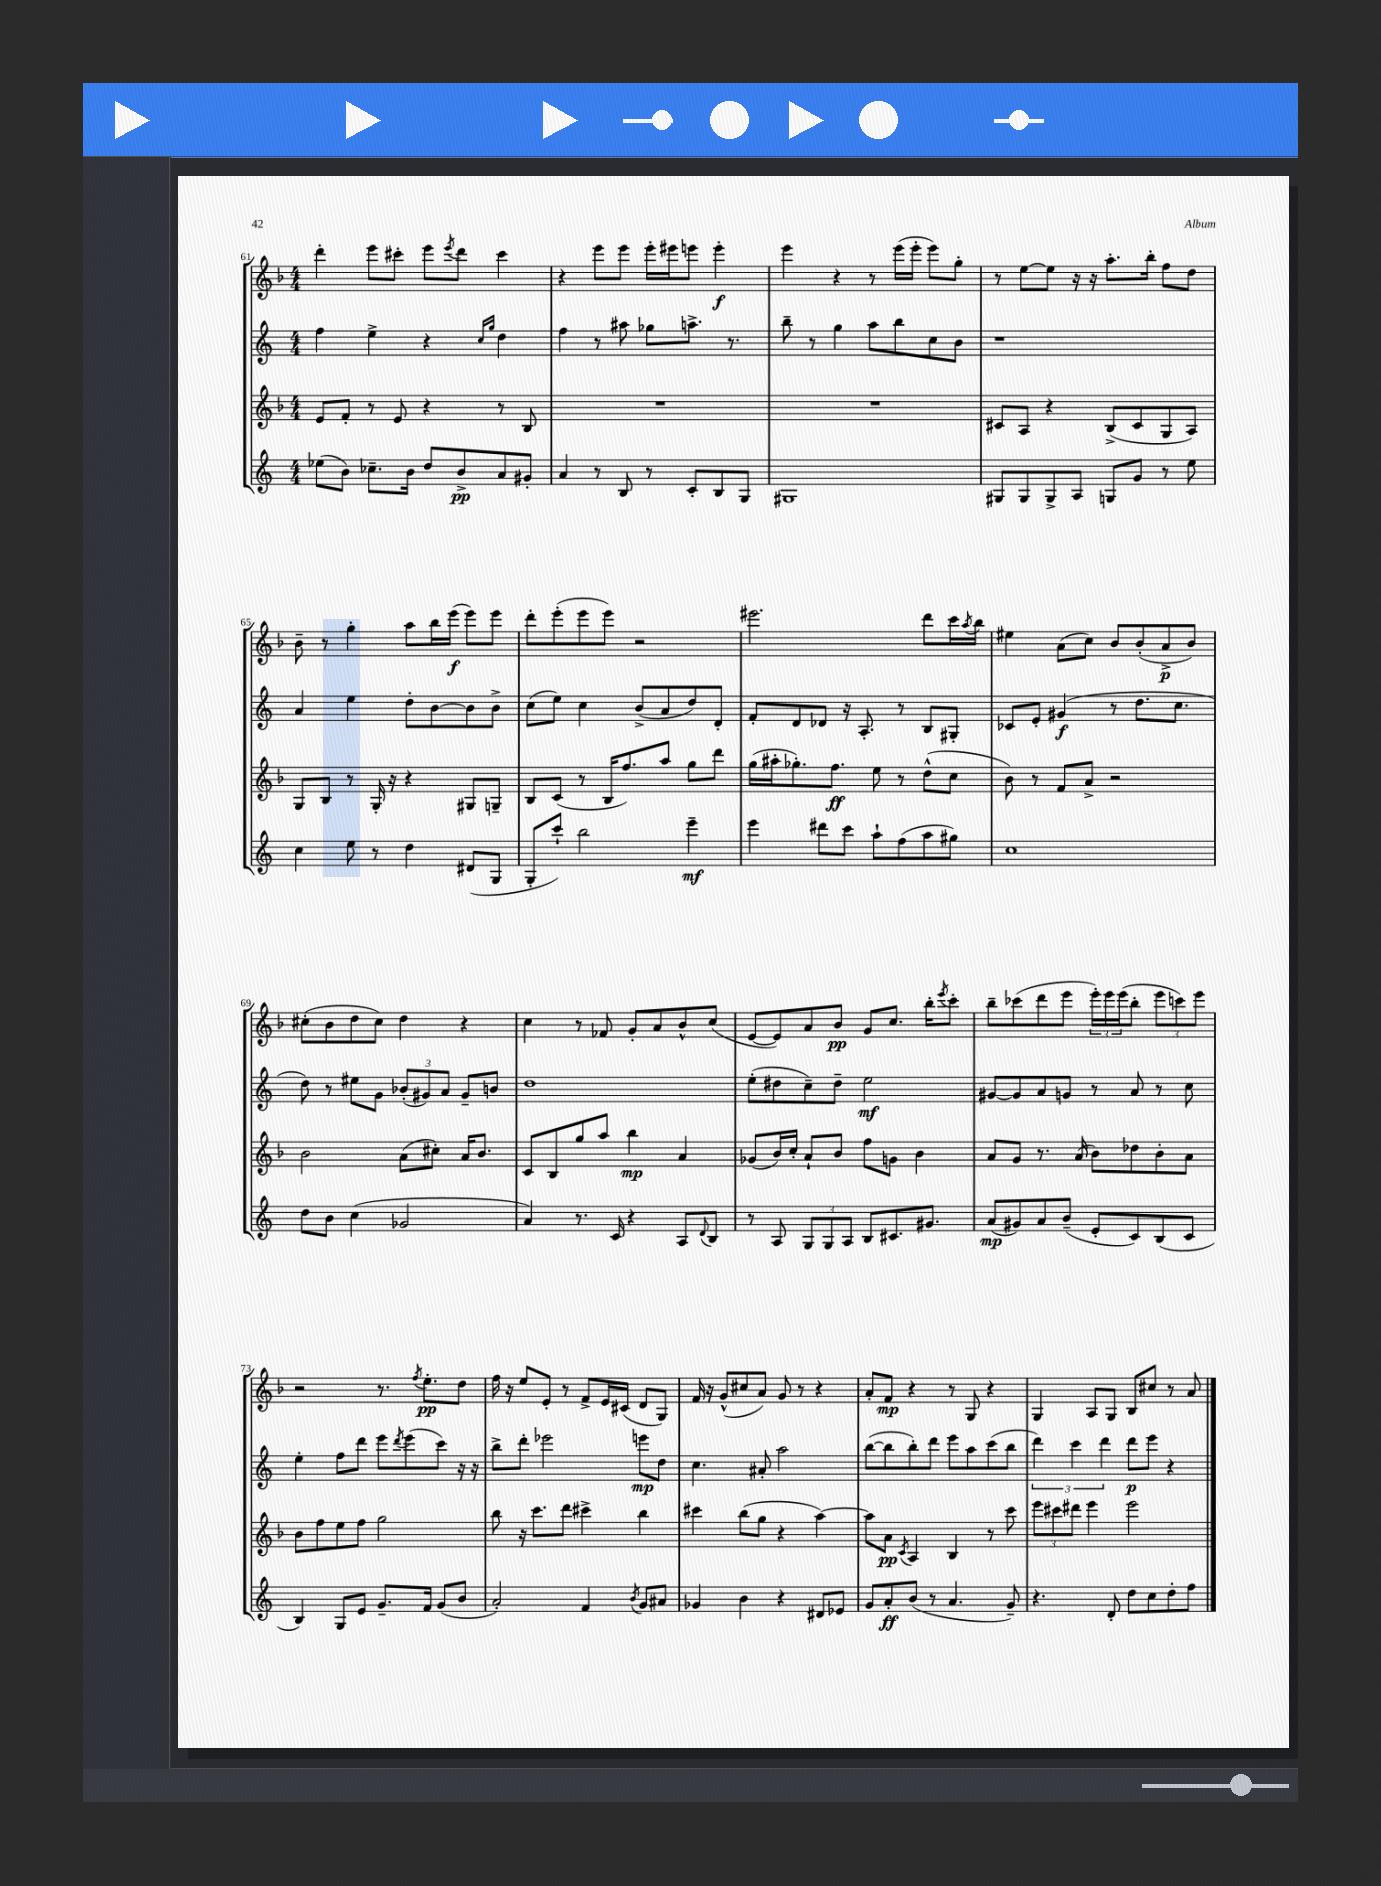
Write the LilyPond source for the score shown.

<<
\new StaffGroup <<
\new Staff = "s0" {
    \clef treble \key f \major \numericTimeSignature \time 4/4
    d'''4-. e'''8 cis'''8-. e'''8 \acciaccatura { e'''8 } d'''8 cis'''4 |
    r4 e'''8 e'''8 e'''16-. eis'''16 e'''8 e'''4-.\f |
    e'''4 r4 r8 e'''16( e'''16-. e'''8) g''8-. |
    r8 e''8~ e''8 r16 r16 a''8.-. bes''16-. f''8 d''8 |
    bes'8-- r8 g''4-. a''8 bes''16 e'''16\f( e'''8) e'''8 |
    d'''8-. e'''8-.( e'''8 e'''8) r2 |
    eis'''2. d'''8 c'''16 \acciaccatura { a''8 } bes''16 |
    eis''4 a'8( c''8) bes'8 bes'8-.( a'8->\p bes'8) |
    cis''8-.( bes'8 d''8 cis''8) d''4 r4 |
    c''4 r8 fes'8 g'8-. a'8 bes'8-^ c''8( |
    e'8~ e'8) a'8 bes'8\pp g'8 c''8. bes''16-. \acciaccatura { e'''8 } c'''8-. |
    bes''8-- ces'''8( d'''8 e'''8 \tuplet 3/2 { e'''16-.) e'''16 e'''16( } bes''8-. \tuplet 3/2 { e'''8 c'''8) e'''8 } |
    r2 r8. \acciaccatura { f''8 } e''8.-.\pp d''8 |
    f''16 r16 e''8 e'8-. r8 f'8-> e'16 cis'16( d'8 g8) |
    f'16 r16 g'8-^( cis''8 a'8) g'8 r8 r4 |
    a'8-. f'8\mp r4 r8 g8 r4 |
    g4 a8 g8 bes8 cis''8 r8 a'8 \bar "|." |
}
\new Staff = "s1" {
    \clef treble \key c \major \numericTimeSignature \time 4/4
    f''4 e''4-> r4 \grace { c''16 g''16 } d''4 |
    f''4 r8 ais''8 ges''8 a''8.-> r8. |
    b''8-- r8 g''4 a''8 b''8 c''8 b'8 |
    r1 |
    a'4 e''4 d''8-. b'8~ b'8 b'8-> |
    c''8( e''8) c''4 b'8->( a'8 d''8) d'8-. |
    f'8-. d'8 des'8 r16 a8.-. r8 b8 gis8-. |
    ces'8 e'8-. gis'4\f( r8 d''8. c''8. |
    d''8) r8 eis''8 g'8 \tuplet 3/2 { bes'8-.( gis'8) a'8 } gis'8-- b'8 |
    d''1 |
    e''8-.( dis''8 c''8--) dis''8-- e''2\mf |
    gis'8~ gis'8 a'8 g'8 r8 a'8 r8 c''8 |
    e''4-. f''8 d'''8 e'''8 \acciaccatura { d'''8 } e'''8( c'''8) r16 r16 |
    b''8-> d'''8-. ees'''2 e'''8\mp d''8 |
    c''4. ais'8-. a''2 |
    b''8~( b''8 b''8-.) d'''8 e'''8 a''8 c'''8( b''8 |
    \tuplet 3/2 { d'''4) c'''4 d'''4 } d'''8\p e'''8 r4 \bar "|." |
}
\new Staff = "s2" {
    \clef treble \key f \major \numericTimeSignature \time 4/4
    e'8 f'8-. r8 e'8 r4 r8 bes8 |
    R1 |
    R1 |
    cis'8 a8 r4 bes8->( cis'8 g8 a8) |
    g8 bes8 r8 g16-. r16 r4 gis8 g8-- |
    bes8 c'8( r8 bes16 f''8.) a''8 g''8 d'''8 |
    g''16( ais''16-. ges''8.-.) f''8.\ff e''8 r8 d''8-^( c''8 |
    bes'8) r8 f'8 a'8-> r2 |
    bes'2 a'8( cis''8-.) a'16 bes'8. |
    c'8 bes8 g''8 a''8 bes''4\mp a'4 |
    ges'8( bes'16) c''16-. a'8-! bes'8 f''8 g'8 bes'4 |
    a'8 g'8 r8. a'16( bes'8) des''8 bes'8-. a'8 |
    bes'8 f''8 e''8 f''8 g''2 |
    bes''8 r16 c'''8. d'''8 cis'''4-> bes''4 |
    cis'''4 bes''8( g''8 r4 a''4~) |
    a''8 a'8\pp \acciaccatura { c'8 } a4 bes4 r8 c'''8 |
    \tuplet 3/2 { e'''8 cis'''8 dis'''8 } e'''4 e'''2 \bar "|." |
}
\new Staff = "s3" {
    \clef treble \key c \major \numericTimeSignature \time 4/4
    ees''8( b'8) ces''8.-- b'16 d''8 b'8->\pp a'8 gis'8-. |
    a'4 r8 b8 r8 c'8-. b8 g8 |
    gis1 |
    gis8 gis8 gis8-> a8 g8 g'8 r8 e''8 |
    c''4 e''8 r8 d''4 dis'8( g8 |
    g8-. c'''8-!) b''2 e'''4--\mf |
    e'''4 dis'''8 c'''8 a''8-! f''8( a''8 gis''8) |
    c''1 |
    d''8 b'8 c''4( ges'2 |
    a'4) r8. c'16 r4 a8 \appoggiatura { d'8 } b8 |
    r8 a8 \tuplet 3/2 { g8 g8 a8 } b8 cis'8. gis'8. |
    a'8\mp( gis'8) a'8 b'8--( e'8-. c'8) b8( c'8 |
    b4) g8 e'8 g'8.-- f'16 g'8( b'8 |
    a'2-.) f'4 \acciaccatura { b'8 } g'8 ais'8 |
    ges'4 b'4 r4 dis'8 ees'8 |
    g'8 a'8-.\ff b'8( r8 a'4. g'8--) |
    r4. d'8-. d''8 c''8 d''8-. f''8 \bar "|." |
}
>>
>>
\layout { \context { \Score currentBarNumber = #61 } }
